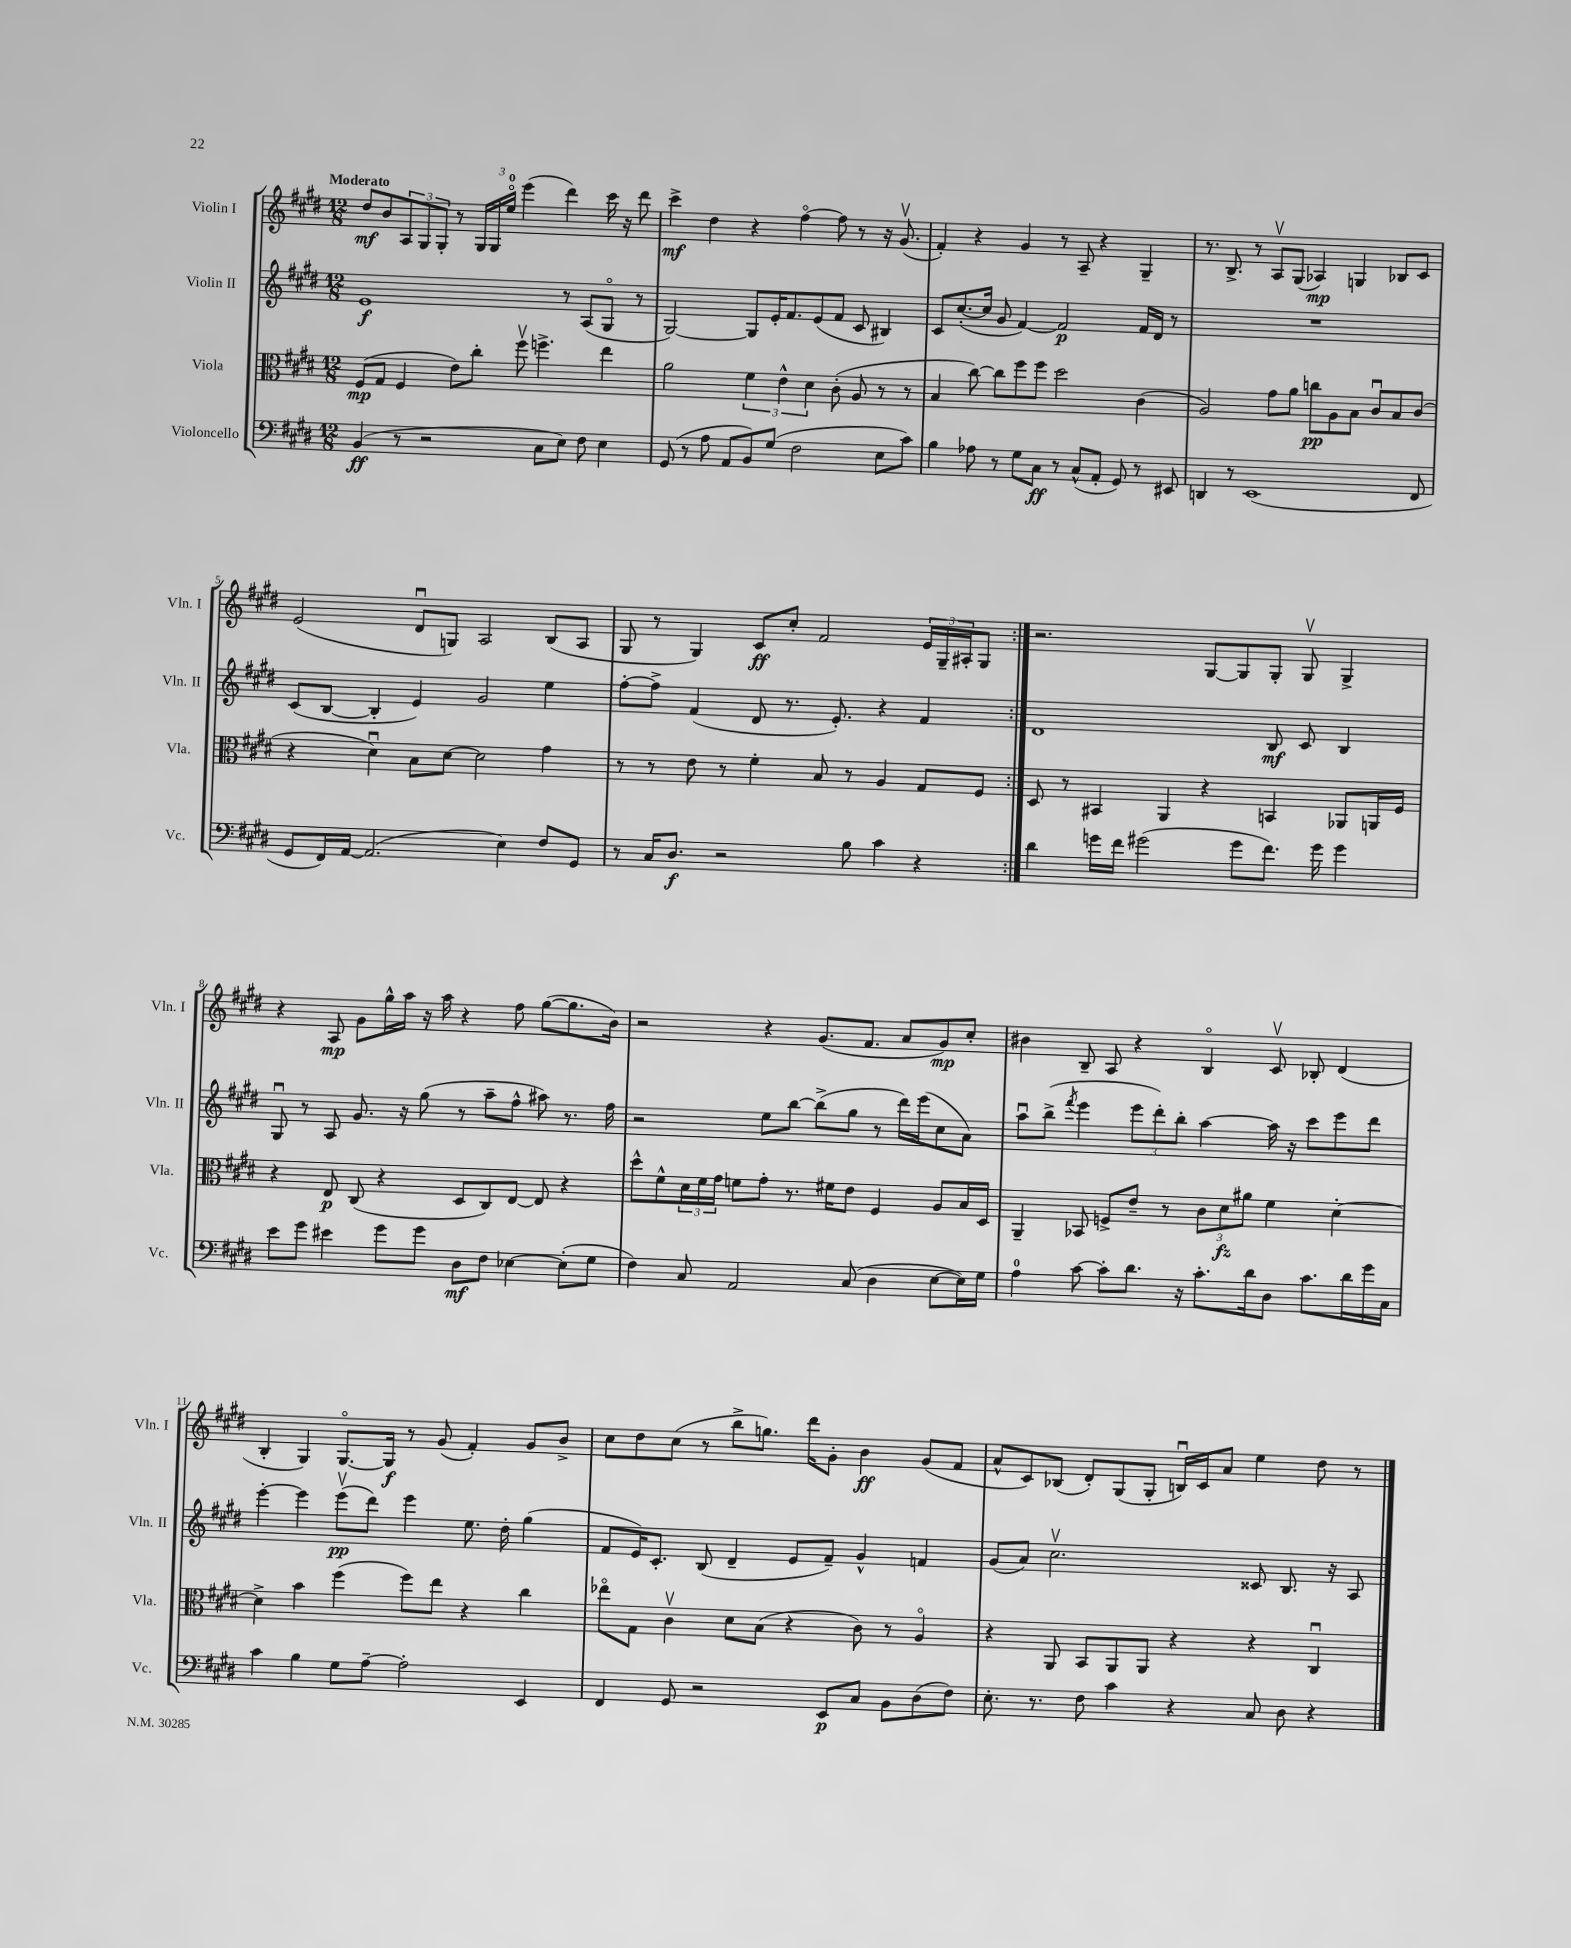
<<
\new StaffGroup <<
\new Staff = "s0" \with { instrumentName = "Violin I" shortInstrumentName = "Vln. I" } {
    \clef treble \key e \major \numericTimeSignature \time 12/8 \tempo "Moderato"
    \repeat volta 2 { dis''8\mf b'8 \tuplet 3/2 { a8 gis8 gis8-. } r8 \tuplet 3/2 { gis16 gis16 e''16-0\flageolet } e'''4( dis'''4) cis'''16 r16 dis'''8 |
    cis'''4->\mf dis''4 r4 fis''4~\flageolet fis''8 r8 r16 gis'8.\upbow( |
    fis'4-.) r4 gis'4 r8 a8-- r4 gis4-- |
    r8. b8.-> r8 a8\upbow gis8( aes4\mp) g4 bes8 cis'8 |
    e'2( dis'8\downbow g8) a2 b8( a8 |
    gis8 r8 gis4) cis'8\ff cis''8-. fis'2 \tuplet 3/2 { e'16 gis16-- ais16-. } gis8 | }
    r2. gis8~ gis8 gis8-. gis8\upbow gis4-> |
    r4 a8\mp gis'8 gis''16-^ a''16 r16 a''16 r4 fis''8 gis''8~( gis''8. b'16) |
    r2 r4 gis'8.( fis'8. a'8 gis'8\mp) cis''8-. |
    bis'4 b8-- a8 r4 b4\flageolet cis'8\upbow bes8-. dis'4( |
    b4-. gis4) gis8.~\flageolet gis16\f r8 gis'8( fis'4-.) gis'8 b'8-> |
    cis''8 dis''8 cis''8( r8 b''8-> g''8.) dis'''16 gis'8-. b'4\ff gis'8( fis'8 |
    a'8-^ cis'8) bes8( dis'8-.) gis8( gis8-. b16\downbow) cis'16 a'8 e''4 dis''8 r8 \bar "|." |
}
\new Staff = "s1" \with { instrumentName = "Violin II" shortInstrumentName = "Vln. II" } {
    \clef treble \key e \major \numericTimeSignature \time 12/8
    \repeat volta 2 { e'1\f r8 a8( gis8\flageolet r8 |
    gis2~) gis8 e'16-. fis'8. e'8( fis'8 cis'8 bis4) |
    cis'8 cis''8.~-.( cis''16 gis'8 fis'4~) fis'2\p fis'16 dis'16 r8 |
    R1. |
    cis'8( b8~ b4-. e'4) gis'2 e''4 |
    fis''8~-. fis''8-> fis'4( dis'8 r8. e'8.-.) r4 fis'4 | }
    dis'1 b8\mf cis'8 b4 |
    gis8\downbow r8 a8 gis'8. r16 gis''8( r8 a''8-- fis''8-^ ais''8) r8. fis''16 |
    r2 e''8 b''8~ b''8->( gis''8 r8 dis'''16) e'''16( cis''8 a'8) |
    a''8\downbow b''8->( \acciaccatura { fis'''8 } e'''4 \tuplet 3/2 { e'''8 dis'''8-.) b''8-. } a''4~ a''16 r16 cis'''8 e'''8 dis'''8 |
    e'''4~-. e'''4 e'''8\upbow\pp( dis'''8) e'''4 e''8. dis''16-. gis''4( |
    fis'8 e'16) cis'8.-. b8( dis'4-- e'8 fis'8--) gis'4-^ f'4 |
    gis'8( a'8) cis''2.\upbow cisis'8 b8. r16 a8 \bar "|." |
}
\new Staff = "s2" \with { instrumentName = "Viola" shortInstrumentName = "Vla." } {
    \clef alto \key e \major \numericTimeSignature \time 12/8
    \repeat volta 2 { fis8\mp( gis8 fis4 e'8) cis''8-. fis''8\upbow f''4.-> e''4 |
    a'2 \tuplet 3/2 { fis'4 e'4-^ dis'4 } cis'8-.( a8 r8 r8 |
    b4 cis''8~) cis''8 fis''8 fis''8 dis''2 cis'4( |
    a2) gis'8 a'8 c''8\pp a8 b8 cis'8\downbow b8 cis'8( |
    r4 dis'4\downbow) b8 dis'8~ dis'2 gis'4 |
    r8 r8 e'8 r8 fis'4-. b8 r8 a4 gis8 fis8 | }
    dis8 r8 bis,4 a,4 r4 b,4 aes,8 a,16 fis16 |
    r4 e8\p cis8( r4 dis8 cis8) e8~ e8 r4 |
    dis''8-^ fis'8-^ \tuplet 3/2 { dis'16 fis'16 gis'16 } f'8 gis'8-. r8. fis'16 e'8 fis4 a8 b16 dis16 |
    a,4-- bes,8 f8-> e'8-- r8 \tuplet 3/2 { cis'8 dis'8\fz ais'8 } fis'4 dis'4~-. |
    dis'4-> b'4 fis''4( fis''8) e''8 r4 cis''4 |
    ees''8\flageolet gis8 cis'4\upbow dis'8 b8( r4 cis'8) r8 a4\flageolet |
    r4 a,8 b,8 a,8 a,8 r4 r4 cis4\downbow \bar "|." |
}
\new Staff = "s3" \with { instrumentName = "Violoncello" shortInstrumentName = "Vc." } {
    \clef bass \key e \major \numericTimeSignature \time 12/8
    \repeat volta 2 { b,4\ff( r8 r2 cis8 e8) fis8 e4 |
    gis,8( r8 a8 a,8 b,8) gis8( fis2 e8 cis'8) |
    b4 aes8 r8 gis8 cis8\ff r8 cis8-^( a,8-. gis,8) r8 eis,8 |
    d,4 r8 e,1( fis,8 |
    gis,8 fis,16) a,16~ a,2.( e4) fis8 gis,8 |
    r8 cis16 dis8.\f r2 b8 cis'4 r4 | }
    dis'4 g'16 fis'16 gis'2( gis'8 fis'8.) gis'16 gis'4 |
    e'8 gis'8 eis'4 gis'8 gis'8 dis8\mf fis8 ees4~ ees8-.( gis8 |
    fis4) cis8 a,2 cis8( dis4 e8~ e16) gis16 |
    a4-0 cis'8~ cis'8-. dis'8. r16 cis'8.-. dis'16 dis8 cis'8. dis'16 gis'16 cis16 |
    cis'4 b4 gis8 a8~-- a2-. e,4 |
    fis,4 gis,8 r2 e,8\p cis8 b,8 dis8( fis8) |
    e8.-. r8. fis8 cis'4 r4 cis8 dis8 r4 \bar "|." |
}
>>
>>
